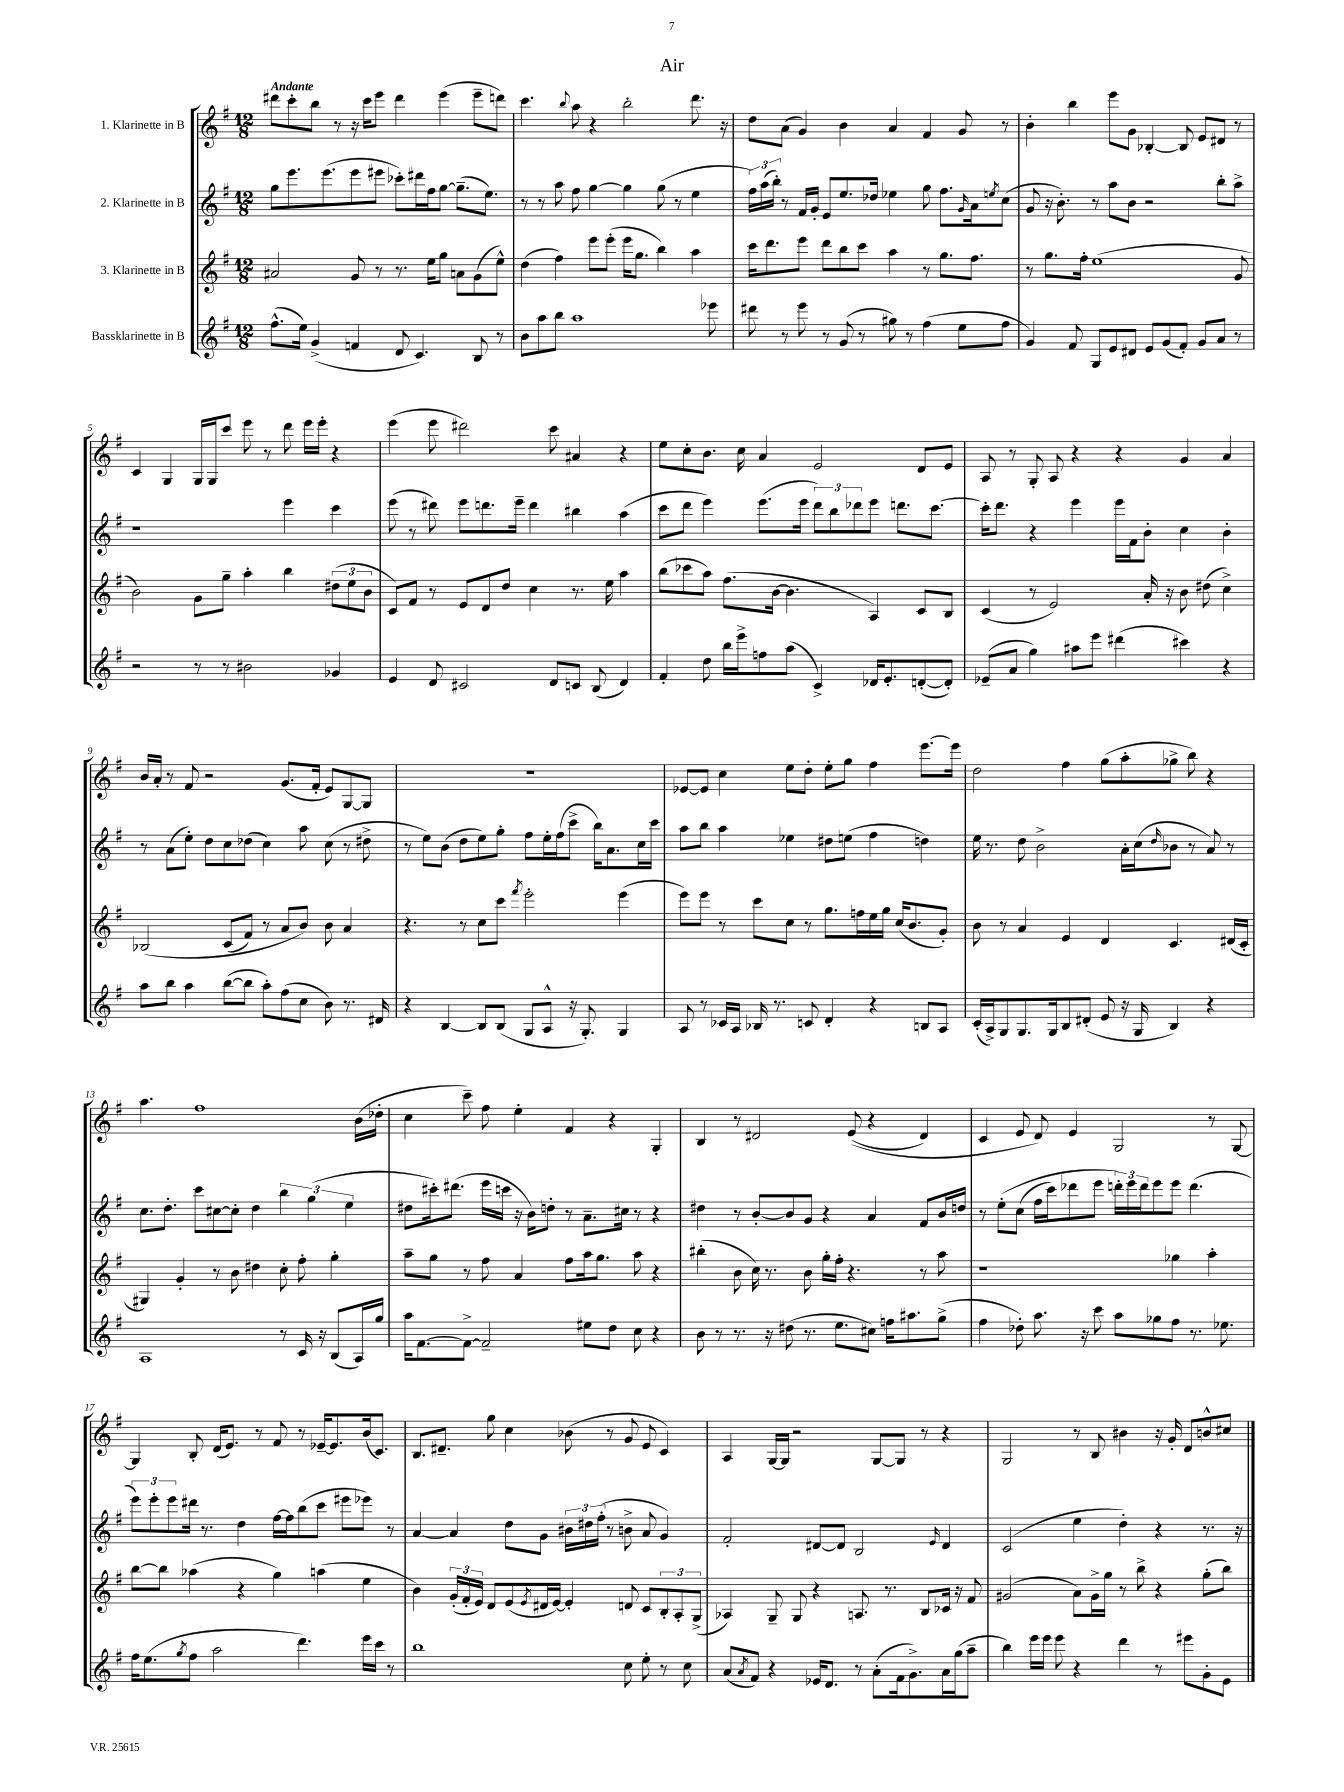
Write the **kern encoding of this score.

**kern	**kern	**kern	**kern
*part4	*part3	*part2	*part1
*staff4	*staff3	*staff2	*staff1
*I"Bassklarinette in B	*I"3. Klarinette in B	*I"2. Klarinette in B	*I"1. Klarinette in B
*clefG2	*clefG2	*clefG2	*clefG2
*k[f#]	*k[f#]	*k[f#]	*k[f#]
*M12/8	*M12/8	*M12/8	*M12/8
=1	=1	=1	=1
!	!	!	!LO:TX:a:B:t=Andante
(8.ff#^^\L	2a#X/	8gg\L	8ddd#X\L
.	.	8.eee\	8ccc'\
16ee\Jk)	.	.	.
(4g^/	.	.	8bb\J
.	.	(8.eee\	.
.	.	.	8r
4fn/	8g/	8eee\	16r
.	.	.	16ccc\KL
.	8r	8eee#X\J	8eee\J
8d/	8.r	8ccc-X'\L)	4ddd#\
4.c/)	.	16ddd#X\L	.
.	16ee\KL	16ff#\J	.
.	8gg\J	[8gg\J	(4eee\
.	8an\L	(8.gg~\L]	.
8B/	(8g\	.	8eee~\L
.	.	8.ee\J)	.
8r	8ee^^\J)	.	8dddn\J)
=2	=2	=2	=2
8b\L	(4dd\	8r	4.ccc\
8aa\	.	8r	.
8bb\J	4ff#\)	8aa\	.
.	.	.	8qqbb/
1aa	.	8ff#\	8aa\
.	8eee\L	[4gg\	4r
.	(8eee'\J	.	.
.	16eee\KL	4gg\]	2bb'\
.	8.gg\J	.	.
.	4bb\)	(8gg\	.
.	.	8r	.
.	4aa\	4ee\	8.ddd\
8eee-X\	.	.	.
.	.	.	16r
=3	=3	=3	=3
8ddd#X\	16ccc\KL	24ff#\LL)	8dd\L
.	.	(24aa\	.
.	8.ddd\	.	.
.	.	24bb'\JJ)	.
8r	.	8r	(8a\J
8eee\	8eee\J	16f#/LL	4g/)
.	.	16g'/JJ	.
8r	8ddd\L	8e/L	.
(8g/	8bb\	8.ee/	4b\
8r	8ccc\J	.	.
.	.	16dd-X/Jk	.
8gg#X\)	4aa\	4ee-X\	4a/
8r	.	.	.
(4ff#\	8r	8gg\	4f#/
.	8.gg\L	8.ff#\L	.
8ee\L	.	.	8g/
.	.	16qqg/	.
.	8.ff#\J	16a\k	.
.	.	8qeen/	.
8ff#\J	.	(8cc\J	8r
=4	=4	=4	=4
4g/)	8r	8g/	4b'\
.	8.gg\L	16r	.
.	.	8.b'\)	.
8f#/	.	.	4bb\
.	16ff#'\Jk	.	.
8G/L	(1ee	8r	.
8e/	.	8aa\L	8eee\L
8d#X/J	.	8b\J	8g\J
8e/L	.	2r	[4B-X'/
(8g/	.	.	.
8f#'/J)	.	.	8B-/]
8g/L	.	.	8e/L
8a/J	.	8bb'\L	8d#X/J
8r	8g/	8aa^\J	8r
!!LO:LB:g=z
=5	=5	=5	=5
2r	2b\)	1r	4c/
.	.	.	4G/
8r	8g\L	.	16G/LL
.	.	.	16G/J
8r	8gg~\J	.	8ccc/J
2b#X\	4aa'\	.	8eee\
.	.	.	8r
.	4bb\	4eee\	8ddd\
.	.	.	16eee\LL
.	.	.	16eee'\JJ
4g-X/	(12dd#X\L	4ccc\	4r
.	12ee\	.	.
.	12b\J	.	.
=6	=6	=6	=6
4e/	8c/L)	(8eee\	(4eee\
.	8f#/J	8r	.
8d/	8r	8ddd#X\)	8eee\
2c#X/	8e/L	8eee\L	2ddd#X\)
.	8d/	8.dddn\	.
.	8dd/J	.	.
.	.	16eee~\Jk	.
.	4cc\	4ddd\	.
8d/L	.	.	8ccc\
8cn/J	8.r	4bb#X\	4a#X/
(8B/	.	.	.
.	16ee\	.	.
4d/)	4aa\	(4aa\	4r
=7	=7	=7	=7
4f#'/	(8bb\L	8ccc\L	8ee\L
.	8ccc-X\	8ddd\J	8cc'\
8dd\	8aa\J)	4eee\)	8.b\J
16bb\LL	(8.ff#\L	.	.
16eee^\J	.	.	16cc\
8ffn\	.	(8.eee\L	4a/
.	[16b\Jk	.	.
(8aa\J	4.b\]	.	.
.	.	16eee\Jk	.
4c^/)	.	12ddd\L)	2e/
.	.	12bb\	.
.	.	12ddd-X\	.
16d-X/KL	4A/)	8eee\J	.
8.e'/	.	.	.
.	.	8.dddn\L	.
([8dn'/	8c/L	.	8d/L
.	.	[8.ccc\J	.
8d'/J])	8B/J	.	8e/J
=8	=8	=8	=8
(8e-X~/L	(4c/	16ccc'\KL]	8A/
.	.	8.ddd\J	.
8a/J	.	.	8r
4gg\)	8r	4r	8G'/
.	2e/)	.	8A/
8aa#X\L	.	4eee\	4r
8eee\J	.	.	.
(4ddd#X\	.	16eee\LL	4r
.	.	16f#\J	.
.	16a'/	8b'\J	.
.	16r	.	.
4ccc#X\)	8b\	4cc\	4g/
.	(8dd#X\	.	.
4r	4cc^\)	4b'\	4a/
!!LO:LB:g=z
=9	=9	=9	=9
8aa\L	(2B-X/	8r	16b/LL
.	.	.	16a'/JJ
8bb\J	.	(8a\L	8r
4aa\	.	8ee'\J)	8f#/
.	.	8dd\L	2r
([8bb\L	(8c/L	8cc\	.
8bb\J]	8f#/J)	(8dd-X\J	.
8aa'\L)	8r	4cc\)	.
(8ff#\	8a/L	.	(8.g/L
8cc\J	8b/J)	8aa\	.
.	.	.	16f#'/Jk
8b\)	8b\	(8cc\	8e/L)
8.r	4a/	8r	[8G/
.	.	8dd#X^\	8G/J]
16d#X/	.	.	.
=10	=10	=10	=10
4r	4.r	8r	1.r
.	.	8ee\L)	.
[4B/	.	(8b\J	.
.	8r	8dd\L	.
8B/L]	8cc\L	8ee\)	.
(8B/J	8ccc\J	8gg'\J	.
.	8qfff#/	.	.
8G/L	2eee'\	8ff#\L	.
8A^^/J	.	16ee'\L	.
.	.	(16ff#\J	.
16r	.	8ccc^\J	.
8.G'/)	.	.	.
.	.	16bb\KL)	.
.	.	8.a\	.
4G/	(4eee\	.	.
.	.	16cc\L	.
.	.	16ccc\JJ	.
=11	=11	=11	=11
8A/	8eee\L)	8aa\L	[8e-X/L
8r	8eee\J	8bb\J	8e-/J]
16c-X/LL	8r	4aa\	4cc\
16A/JJ	.	.	.
16B-X/	8ccc\L	.	.
8.r	.	.	.
.	8cc\J	4ee-X\	8ee\L
8cn/	8r	.	8dd'\J
4d'/	8.gg\L	8dd#X\L	8ee'\L
.	.	(8een\J	8gg\J
.	16ffn\L	.	.
4r	16ee\	4ff#\	4ff#\
.	16gg\JJ	.	.
.	(16cc/KL	.	.
.	8.b/	.	.
8Bn/L	.	4ddn\)	[8.eee\L
8A/J	8g'/J)	.	.
.	.	.	16eee\Jk]
=12	=12	=12	=12
(16c'/LL	8b\	16ee\	2dd\
16A^/J)	.	8.r	.
8G/	8r	.	.
8.G/	4a/	8dd\	.
.	.	2b^\	.
16G/k	.	.	.
8B/	4e/	.	4ff#\
(8d#X'/J	.	.	.
8e/	4d/	.	(8gg\L
16r	.	16a'\LL	8aa'\
16G/	.	(16cc\J	.
.	.	16qqdd/	.
4B/)	4.c/	8b-X\J	8gg-X^\J
.	.	8r	8bb\)
4r	.	8a/)	4r
.	(16d#X/LL	8r	.
.	16c'/JJ	.	.
!!LO:LB:g=z
=13	=13	=13	=13
1A	4G#X/)	8.cc\L	4.aa\
.	.	8.dd'\J	.
.	4g'/	.	.
.	.	8ccc\L	1ff#
.	8r	[8cc#X\	.
.	8b\	8cc#'\J]	.
.	4dd#X\	4dd\	.
8r	8cc'\	6bb\	.
16c/	8ff#'\	.	.
.	.	(6gg\	.
16r	.	.	.
(8B/L	4gg'\	.	.
.	.	6ee\	.
16A/L)	.	.	(16b\LL
16gg/JJ	.	.	16dd-X'\JJ
=14	=14	=14	=14
16aa\KL	8aa~\L	8dd#X\L	4cc\
[8.f#\	.	.	.
.	8gg\J	16ccc#X'\k)	.
.	.	(8.ddd#X\J	.
8f#^\J_	8r	.	8ccc~\)
2f#~/]	8ff#\	16eee\LL	8ff#\
.	.	16cccn\JJ	.
.	4a/	16r	4ee'\
.	.	16b\KL)	.
.	.	8ddn'\J	.
.	8ff#\L	8r	4f#/
8ee#X\L	16aa\k	8.a~\L	.
.	8.gg\J	.	.
8dd\J	.	.	4r
.	.	16cc#X\Jk	.
8cc\	8aa\	8r	.
4r	4r	4r	4G'/
=15	=15	=15	=15
8b\	(4bb#X'\	4dd#X\	4B/
8r	.	.	.
8.r	8b\	8r	8r
.	16cc\)	[8b'/L	2d#X/
16r	8.r	.	.
(8dd#X\	.	8b/]	.
8.r	8b\	8g/J	.
.	16gg'\LL	4r	.
8.ee\L	16ff#'\JJ	.	.
.	4.r	.	((8e/
8cc#X\J)	.	4a/	4r
16ffn\KL	.	.	.
8.aa#X\	.	.	.
.	8r	8f#/L	4d#/)
(8gg^\J	8aa\	16b/L	.
.	.	16ddn/JJ	.
=16	=16	=16	=16
4ff#\	1r	8r	4c/
.	.	(8ee'\L	.
8dd-X'\)	.	(8cc\J	8e/
8.aa\	.	16ff#\LL	8d/)
.	.	16ccc\J)	.
.	.	8ddd-X\	4e/
16r	.	.	.
8ccc\	.	8eee\J	.
8aa\L	.	24dddn'\LL)	2G/
.	.	24eee\	.
.	.	24ddd\J	.
8gg-X\	.	8eee\	.
8ff#\J	4gg-X\	8eee\J	.
8.r	.	(4.ddd\	.
.	4aa'\	.	8r
8.ee-X\	.	.	.
.	.	.	[8G/
!!LO:LB:g=z
=17	=17	=17	=17
16ff#\KL	[8bb\L	12eee\L)	4G/]
(8.ee\	.	.	.
.	.	12eee'\	.
.	8bb\J]	.	.
.	.	12eee\	.
8qgg/	.	.	.
8ff#\J	(4aa-X\	16ddd#X\Jk	8B'/
.	.	8.r	.
2aa\	.	.	(16d/KL
.	.	.	8.e/J)
.	4r	4dd\	.
.	.	.	8r
.	4gg\)	[16ff#\LL	8f#/
.	.	16ff#\J]	.
4.ddd\)	.	(8bb\	8r
.	(4aan\	8ccc\J	[16e-X~/KL
.	.	.	8.e-/]
.	.	8eee#X\L	.
16eee\LL	4ee\	8eee-X\J)	(16b/k
16ccc\JJ	.	.	8.c/J)
8r	.	8r	.
=18	=18	=18	=18
1bb	4b\)	[4a/	8.B/L
.	.	.	8.d#X~/J
.	(24g'/LL	4a/]	.
.	24f#'/	.	.
.	24e/JJ)	.	.
.	8d/L	.	8gg\
.	(8e/	8dd\L	4cc\
.	8qe/	.	.
.	16d#X/L	8g\J	.
.	[16e/JJ)	.	.
.	4e'/]	24b#X\LL	(8b-X\
.	.	24dd#X\	.
.	.	(24ff#'\JJ	.
.	.	8r	8r
8cc\	8dn/	8bn^\	8g/
8ee'\	8c/L	8a/	8e/
8r	12B'/	4g/)	4c/)
.	12A'/	.	.
8cc\	.	.	.
.	(12G^/J	.	.
=19	=19	=19	=19
(8a/L	4A-X/)	2f#'/	4A/
8qa/	.	.	.
8f#/J)	.	.	.
4r	8G~/	.	[16G/LL
.	.	.	16G/JJ]
.	8G/	.	2r
16e-X/KL	4r	[8d#X/L	.
8.d/J	.	.	.
.	.	8d#/J]	.
8r	8.An/	2B/	.
(8a'\L	.	.	[8G/L
.	8.r	.	.
16f#\k	.	.	8G/J]
8.g^\)	.	.	.
.	8B/L	.	8r
.	.	16qqe/	.
16a\L	16c-X/Jk	4d#/	4r
(16gg\J	16r	.	.
8aa~\J	8f#/	.	.
=20	=20	=20	=20
4bb\)	(2g#X/	(2c/	2G/
16eee\LL	.	.	.
16eee\JJ	.	.	.
8eee\	.	.	.
4r	8a\L)	4ee\	8r
.	16g#^\L	.	8B/
.	16gg\JJ	.	.
4ddd\	8r	4dd'\)	4b#X\
.	8bb^\	.	.
8r	4r	4r	16r
.	.	.	16g'/
8eee#X\L	.	.	8d/L
8g'\	(8gg'\L	8.r	8bn^^/
8e\J	8bb\J)	.	8cc#X/J
.	.	16r	.
==	==	==	==
*-	*-	*-	*-
